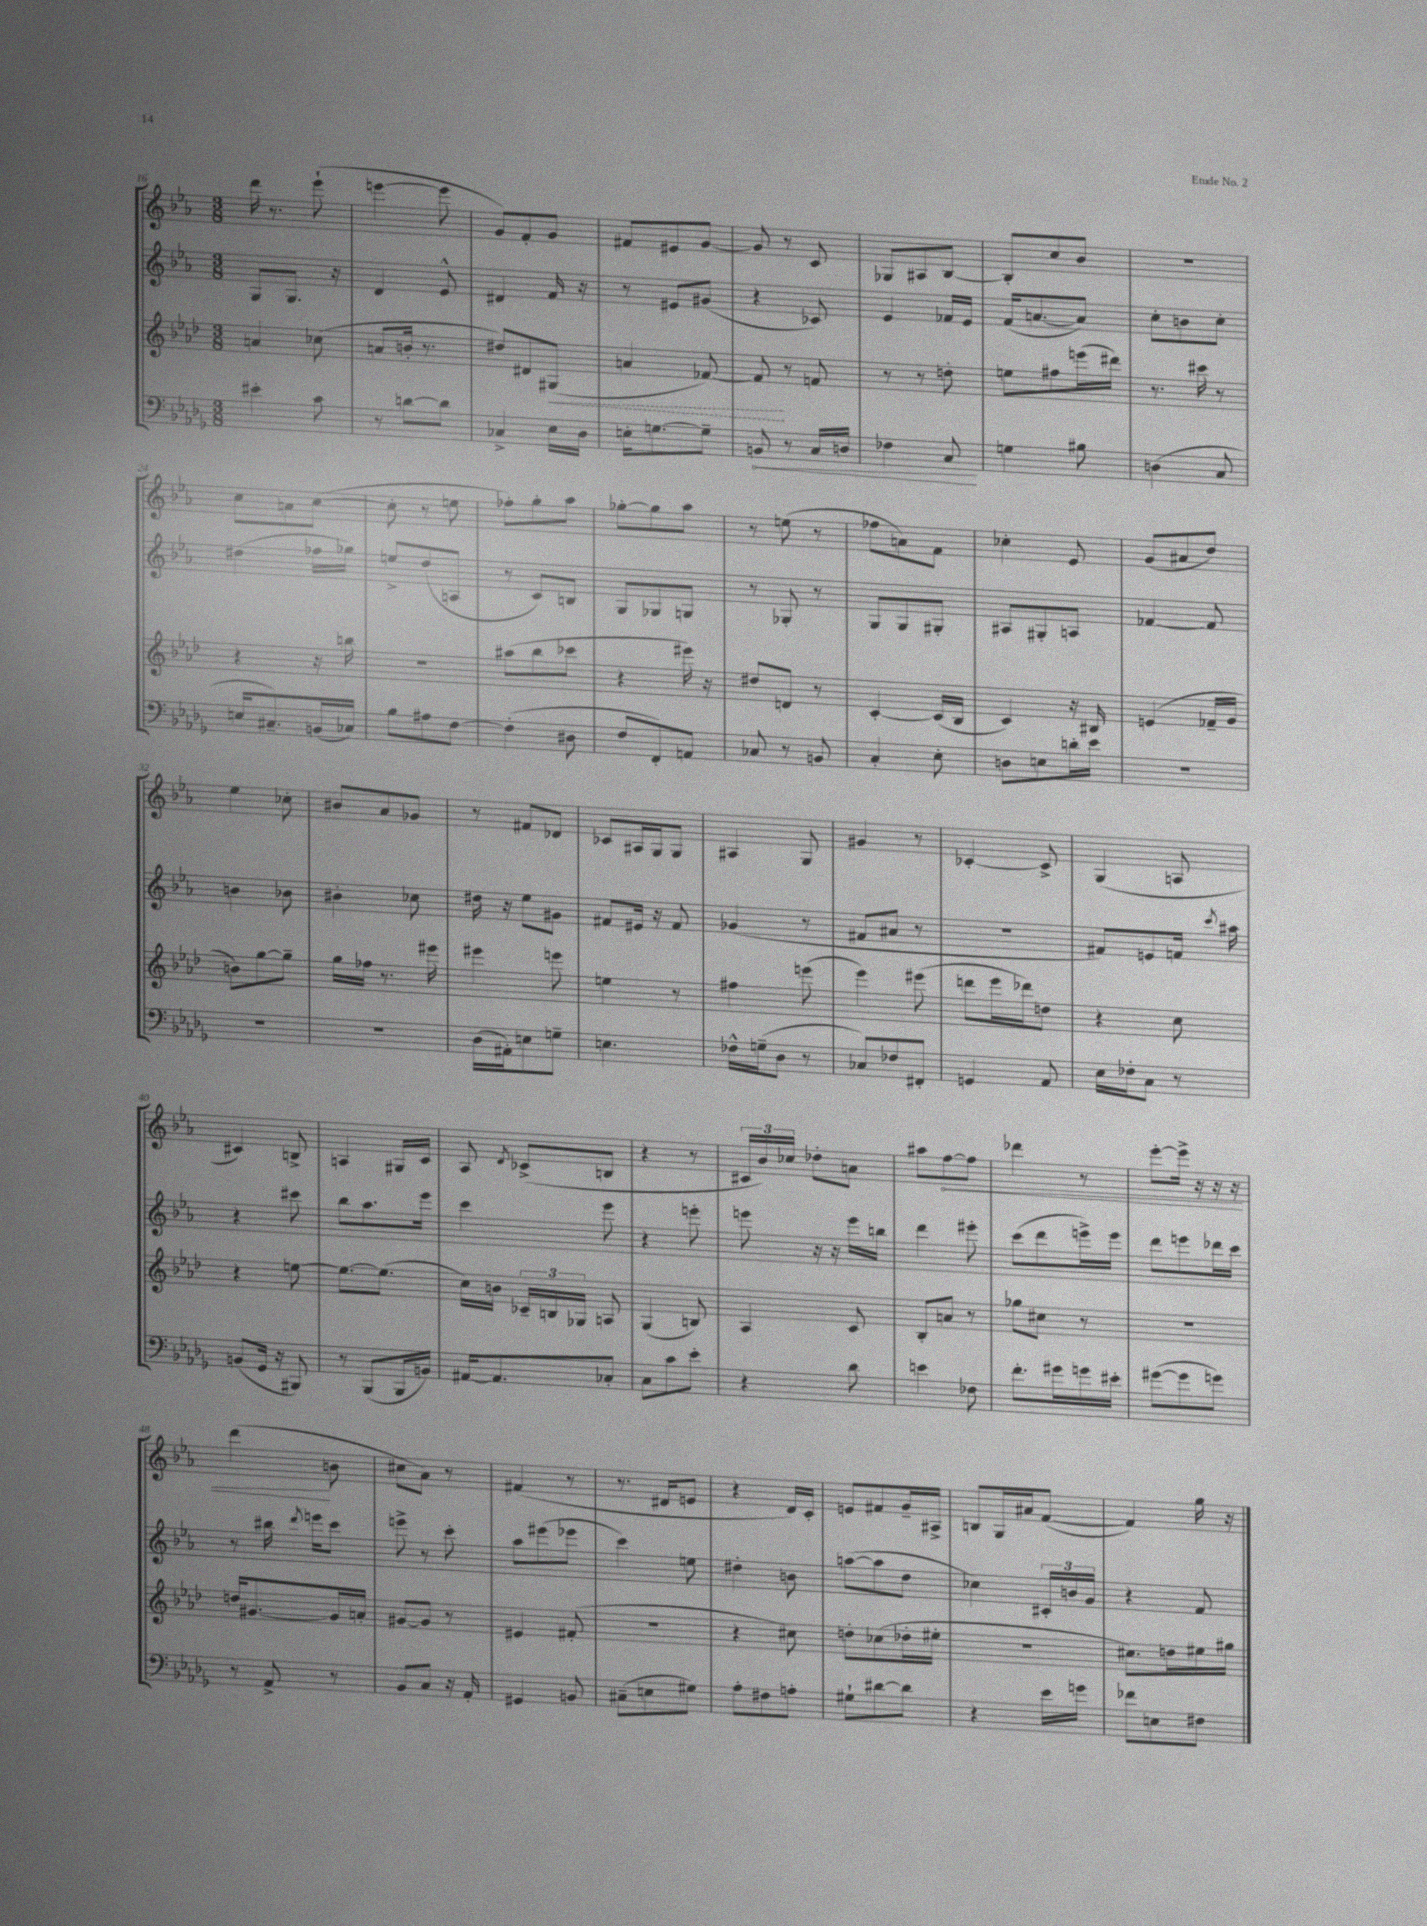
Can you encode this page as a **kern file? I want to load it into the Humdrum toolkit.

**kern	**kern	**kern	**kern
*staff4	*staff3	*staff2	*staff1
*clefF4	*clefG2	*clefG2	*clefG2
*k[b-e-a-d-g-]	*k[b-e-a-d-]	*k[b-e-a-]	*k[b-e-a-]
*M3/8	*M3/8	*M3/8	*M3/8
4e#'	4a	8G	16ddd
.	.	.	8.r
.	.	8.G	.
8c	(8cc-	.	(8eee-`
.	.	16r	.
=	=	=	=
8r	8a	4d	[4eee
[8d	16b'	.	.
.	8.r	.	.
8d]	.	8e-^^	8eee]
=	=	=	=
4C-^	8dd#)	4d#	8g)
.	8d#	.	8f'
16E-	(8G#	16f	8g
16D-	.	16r	.
=	=	=	=
16E'	4a	8r	8f#
[8.G	.	.	.
.	.	8e#	8e#
8G~]	[8f-)	(8g#	[8g
=	=	=	=
8BB	8f-]	4r	8g]
8r	8r	.	8r
16C	8f	8c-)	8c
16D	.	.	.
=	=	=	=
4F-	8r	4e-	8G-
.	8r	.	8A#
8C	8dd'	16f-	[8B-
.	.	16e-	.
=	=	=	=
4G	8ee	(16f	8B-']
.	.	[8.a	.
.	8ff#	.	8cc
8B#	(16eee	8a])	8b-
.	16ddd#)	.	.
=	=	=	=
(4D	8.r	8cc'	4.r
.	.	8b	.
.	16ccc#	.	.
8C	8r	8cc'	.
=	=	=	=
16E	4r	(4dd#	8cc
8.C#~)	.	.	.
.	.	.	8a
(16BB	16r	16ff-	([8cc
16C-)	16bb	16gg-)	.
=	=	=	=
8B-	4.r	8ee^	8cc']
8A#	.	(8dd	8r
[8F	.	8A	8ee
=	=	=	=
(4F']	(8aa#	8r	8ff-')
.	8bb-	8c)	8gg'
8D#	8ccc-	8B	8aa-
=	=	=	=
8F	4r	8G	[8gg-'
8FF')	.	8G-	8gg-]
8AA	16eee#)	8G	8aa-
.	16r	.	.
=	=	=	=
8C-	8dd#	8r	8r
8r	8d	8G-'	(8ee
8BB	8r	8r	8r
=	=	=	=
4C'	[4c'	8G	8ff-
.	.	8G	8a)
8E-'	(16c]	8G#'	8f
.	16B-	.	.
=	=	=	=
8D	4c)	8A#	4cc-'
8E	.	8G#'	.
16d'	16r	8A	8e-
16e-	16B#	.	.
=	=	=	=
4.r	(4e	[4f-	(8g
.	.	.	8a#
.	16f-~	8f-]	8dd)
.	16g	.	.
=	=	=	=
4.r	8b)	4b	4ee-
.	[8gg	.	.
.	8gg~]	8b-	8cc-'
=	=	=	=
4.r	16gg	4b#'	8b#
.	16ff-	.	.
.	8.r	.	8a-
.	.	8cc-	8g-
.	16eee#	.	.
=	=	=	=
(16D-	4eee#	16dd#	8r
16AA#')	.	16r	.
8E	.	8ee-	8f#
8G~	8eee	8g#	8d-
=	=	=	=
4.E	4ee	8f#	8c-
.	.	16e#	16A#
.	.	16r	16G
.	8r	8f#	8G
=	=	=	=
16F-^^	4ff#	(4g-	4A#
(16G~	.	.	.
8D-	.	.	.
8r	(8eee	8r	8G
=	=	=	=
8C-)	4eee-)	8f#	4g#
8F-	.	8a#	.
8FF#'	(8eee#	8r	8r
=	=	=	=
4GG	8ddd	4.r	[4c-'
.	16eee-	.	.
.	16ddd-)	.	.
8AA-	8dd	.	8c-^]
=	=	=	=
16E-	4r	8f#)	(4G
16F-'	.	.	.
8C	.	8e	.
8r	8cc	16f	8A
.	.	8qccc	.
.	.	16aa#	.
=	=	=	=
(8BB	4r	4r	4c#)
16GG-	.	.	.
16r	.	.	.
8BBB#)	[8ee	8ccc#	8B^
=	=	=	=
8r	8.ee_	8bb-	4A
(8BBB-	.	8.aa-	.
.	(8.ee]	.	.
16BBB-	.	.	16G#
16BB)	.	16eee-	16c
=	=	=	=
[16AA#	16cc)	4ccc	8A-
8.AA#]	16b	.	.
.	.	.	8qd
.	24c-~	.	(8c-^
.	24B	.	.
.	24G-	.	.
8C-'	8A	8eee-	8B
=	=	=	=
8C	(4G	4r	4r
8c	.	.	.
8e-'	8B)	8eee'	8r
=	=	=	=
4r	4A-	8eee	24c#
.	.	.	24b-)
.	.	.	24cc-
.	.	16r	8dd-'
.	.	16r	.
8d-	8c	16eee	8a
.	.	16bb	.
=	=	=	=
4e	8B-'	4ddd	8aa#
.	8a	.	[8ff
8F-	8r	8eee#'	8ff]
=	=	=	=
8.f'	8gg-	(8ccc	4ddd-
.	8cc#	8ddd	.
16g#	.	.	.
16g	8r	16eee^)	8r
16e#'	.	16eee	.
=	=	=	=
([8g#	4.r	8ddd	[8eee-'
8g#]	.	8eee	16eee-^]
.	.	.	16r
8g)	.	16ddd-	16r
.	.	16ccc	16r
=	=	=	=
8r	16dd	8r	(4ddd
.	[8.g#	.	.
8AA-^	.	16bb#	.
.	.	8qddd	.
.	.	16eee	.
8r	16g#]	8ccc	8b
.	16a'	.	.
=	=	=	=
8BB-	[8g#	8eee^	8cc#
8C	8g#]	8r	8a-)
16r	8r	8ccc'	8r
16AA-'	.	.	.
=	=	=	=
4GG#	4e#	8aa-	(4f#
.	.	(8eee#	.
8BB	(8f#'	8eee-	8r
=	=	=	=
(8C#~	4.r	4ccc)	8.r
8E	.	.	.
.	.	.	16d#
8G#)	.	8ee	8e
=	=	=	=
8A-'	4r	4dd#'	4r
8F#	.	.	.
8A'	8cc#)	8b	16d)
.	.	.	16c'
=	=	=	=
8G#`	8dd'	([8aa	8e
[8d#	(8cc-	8aa]	8f#
8d#]	16dd-'	8dd	16g~
.	16ee#'	.	16A#^
=	=	=	=
4r	4.r	4cc-)	8B
.	.	.	16G
.	.	.	16a#
16e-	.	24c#'	([8f
.	.	24b	.
16g	.	.	.
.	.	24g	.
=	=	=	=
8f-	8.cc#)	4r	4f])
8E	.	.	.
.	16dd	.	.
8F#	16ee#	8f	16gg
.	16gg#	.	16r
==	==	==	==
*-	*-	*-	*-
